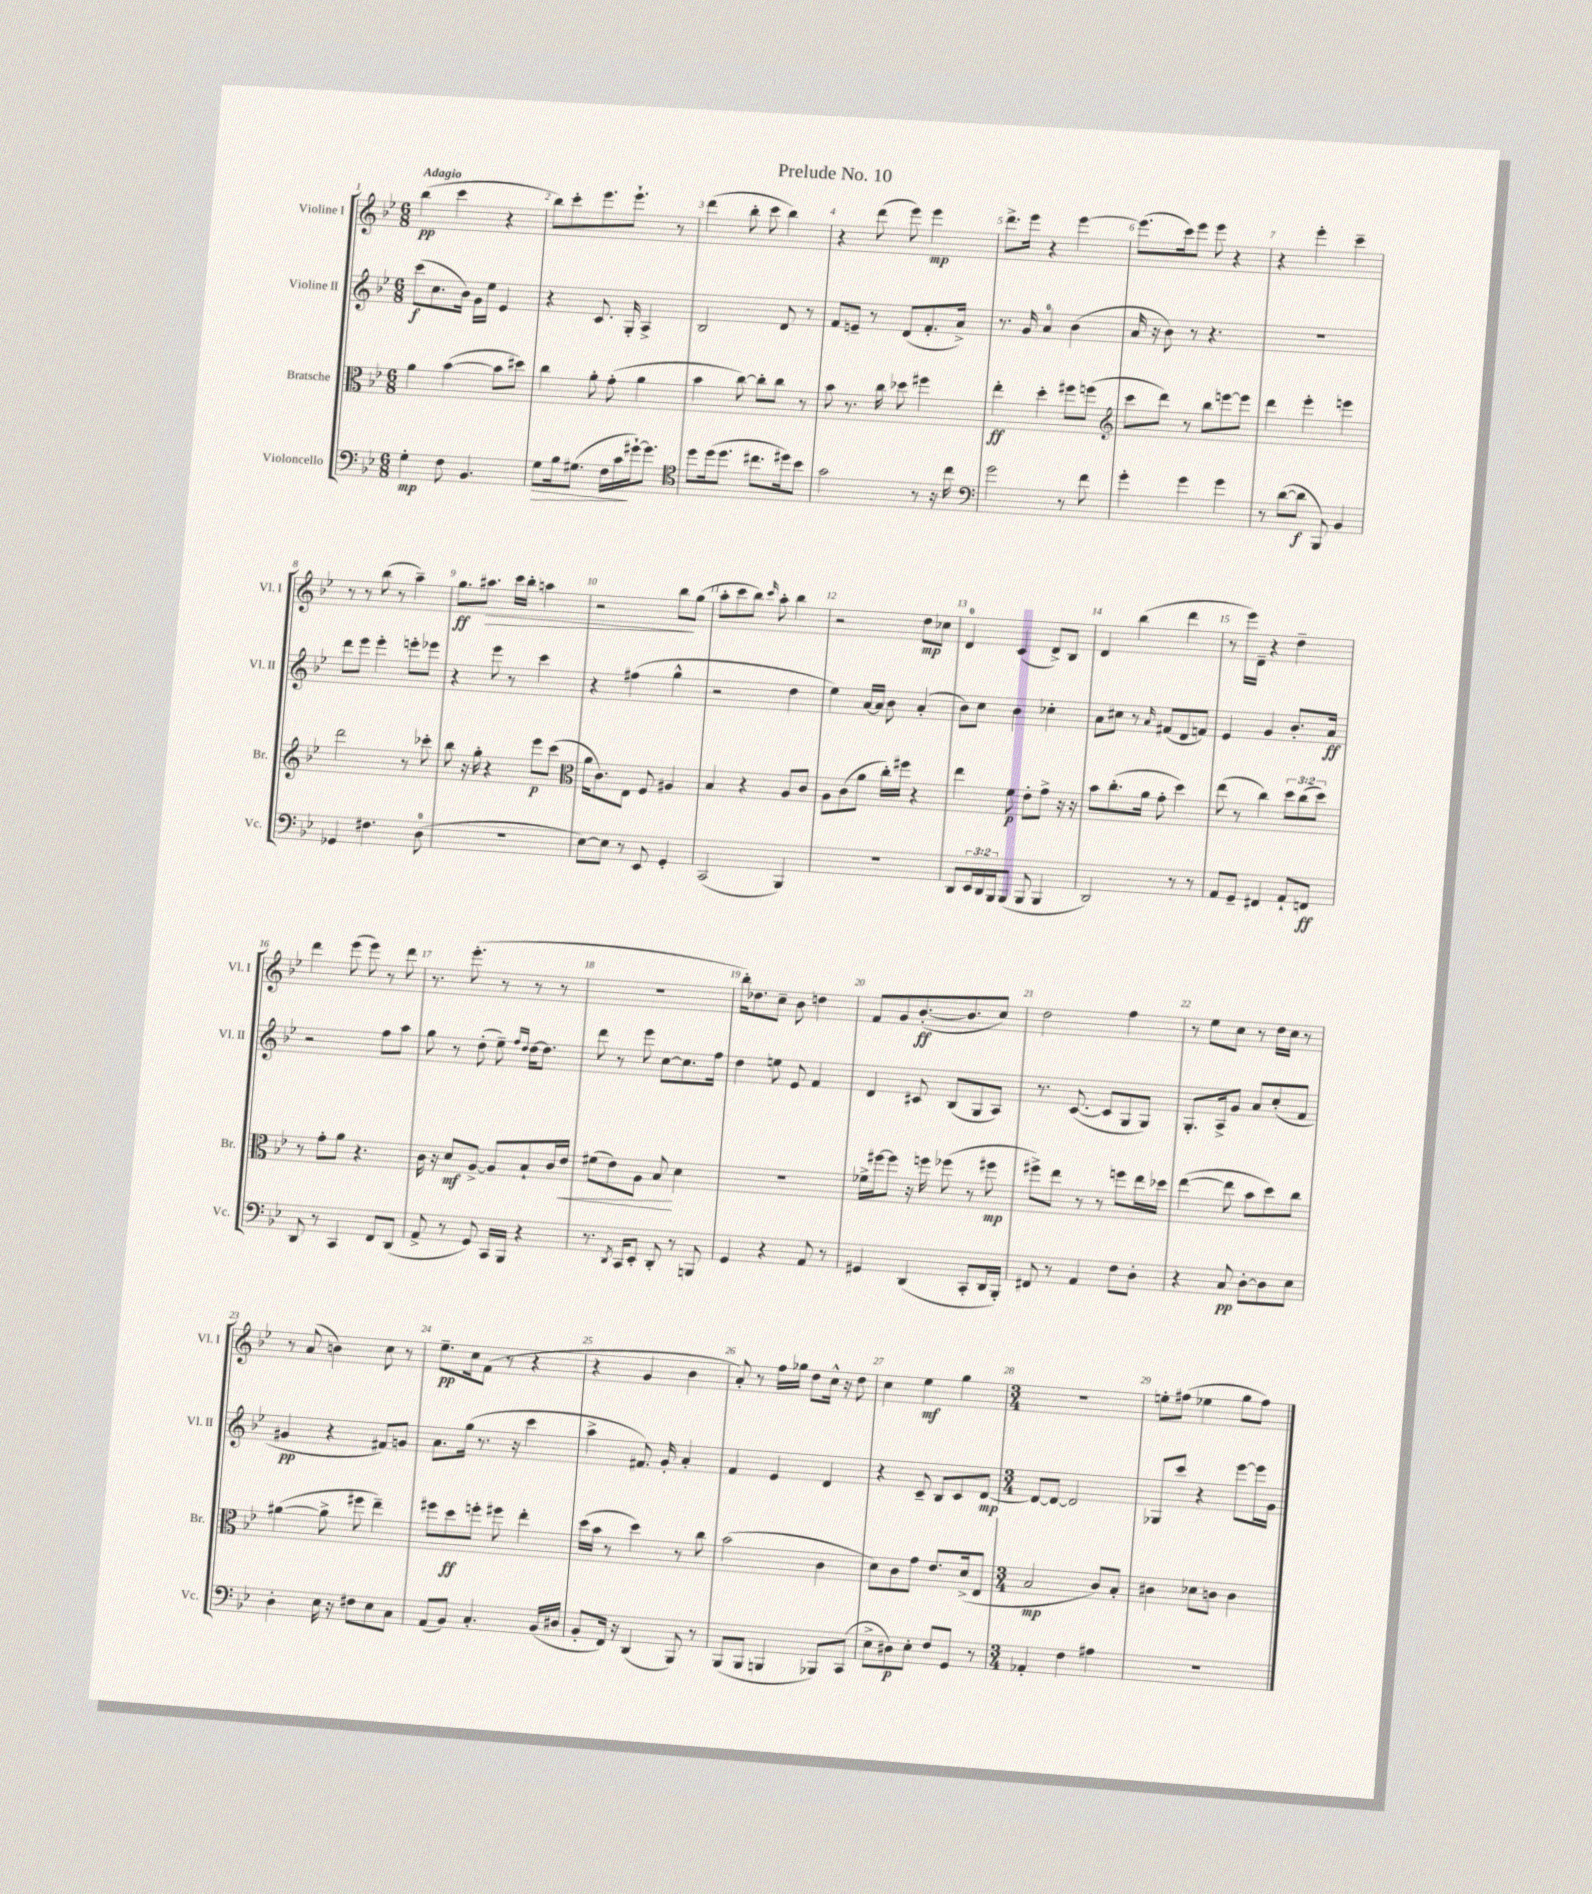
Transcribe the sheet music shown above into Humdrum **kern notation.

**kern	**dynam	**kern	**dynam	**kern	**dynam	**kern	**dynam
*part4	*part4	*part3	*part3	*part2	*part2	*part1	*part1
*staff4	*staff4	*staff3	*staff3	*staff2	*staff2	*staff1	*staff1
*I"Violoncello	*	*I"Bratsche	*	*I"Violine II	*	*I"Violine I	*
*I'Vc.	*	*I'Br.	*	*I'Vl. II	*	*I'Vl. I	*
*clefF4	*	*clefC3	*	*clefG2	*	*clefG2	*
*k[b-e-]	*	*k[b-e-]	*	*k[b-e-]	*	*k[b-e-]	*
*M6/8	*	*M6/8	*	*M6/8	*	*M6/8	*
=1	=1	=1	=1	=1	=1	=1	=1
!	!	!	!	!	!	!LO:TX:a:B:t=Adagio	!
4G'\	mp	4a\	.	(8ccc\L	f	(4bb-\	pp
.	.	.	.	8.cc\	.	.	.
8F\	.	([4b-\	.	.	.	4ccc\	.
.	.	.	.	16b-\Jk)	.	.	.
4.BB-/	.	.	.	16g\LL	.	.	.
.	.	.	.	16ee-\JJ	.	.	.
.	.	8b-\L]	.	4e-/	.	4r	.
.	.	8dd#X\J)	.	.	.	.	.
=2	=2	=2	=2	=2	=2	=2	=2
!	!LO:HP:b	!	!	!	!	!	!
8G\L	>	4cc\	.	4r	.	8bb-\L)	.
16B-\k	.	.	.	.	.	8ccc'\	.
(8.G#X\J	.	.	.	.	.	.	.
.	.	8a'\	.	8.c/	.	8.eee-\	.
16F\LL	.	(8g'\	.	.	.	.	.
16c\	.	.	.	16G'/	.	8.eee-`\J	.
[16g#X`\J)	]	4a\	.	4A^/	.	.	.
8.g#\J]	.	.	.	.	.	.	.
.	.	.	.	.	.	8r	.
=3	=3	=3	=3	=3	=3	=3	=3
*clefC4	*	*	*	*	*	*	*
8dd\L	.	4b-\	.	2B-/	.	(4ddd\	.
(16dd\k	.	.	.	.	.	.	.
8.dd\J	.	.	.	.	.	.	.
.	.	[8cc\)	.	.	.	8bb-'\	.
8.cc#X\L	.	8cc'\L]	.	.	.	8ccc\	.
.	.	8cc\J	.	8d/	.	4bb-\)	.
16dd#X\k)	.	.	.	.	.	.	.
8b-\J	.	8r	.	8r	.	.	.
=4	=4	=4	=4	=4	=4	=4	=4
2g\	.	8b-\	.	8f/L	.	4r	.
.	.	8.r	.	8en~/J	.	.	.
.	.	.	.	8r	.	(8ddd\	.
.	.	16cc\	.	.	.	.	.
.	.	8dd-X\	.	(8d/L	.	8eee-\)	.
8r	.	4ff#X\	.	8.f'/	.	4eee-\	mp
16r	.	.	.	.	.	.	.
16cc\	.	.	.	16a^/Jk)	.	.	.
=5	=5	=5	=5	=5	=5	=5	=5
*clefF4	*	*	*	*	*	*	*
2g\	.	4ee-'\	ff	8.r	.	8.ddd^\L	.
.	.	.	.	16g/	.	16eee-\Jk	.
.	.	4dd'\	.	4a/	.	4r	.
8r	.	8ff#X\L	.	(4b-\	.	[4eee-\	.
8f\	.	(8ffn\J	.	.	.	.	.
=6	=6	=6	=6	=6	=6	=6	=6
*	*	*clefG2	*	*	*	*	*
4g'\	.	8ccc\L	.	16a/	.	(8.eee-\L]	.
.	.	.	.	16r	.	.	.
.	.	8ddd\J)	.	8b-\)	.	.	.
.	.	.	.	.	.	16ccc\k)	.
4g\	.	8r	.	8r	.	8eee-\J	.
.	.	8bb-\L	.	4.r	.	8eee-\	.
4g\	.	[8eeen\	.	.	.	4r	.
.	.	8eee\J]	.	.	.	.	.
=7	=7	=7	=7	=7	=7	=7	=7
8r	.	4ddd\	.	2.r	.	4r	.
([8d\L	.	.	.	.	.	.	.
8d\J]	f	4eee-'\	.	.	.	4eee-'\	.
8BBB-/)	.	.	.	.	.	.	.
4BB-/	.	4eeen\	.	.	.	4ccc~\	.
!!LO:LB:g=z
=8	=8	=8	=8	=8	=8	=8	=8
4GG-X/	.	2ddd\	.	8ddd\L	.	8r	.
.	.	.	.	8eee-\J	.	8r	.
4.F#X\	.	.	.	4eee-'\	.	(8bb-\	.
.	.	.	.	.	.	8r	.
.	.	8r	.	8eeen'\L	.	4aa~\)	.
(8D\	.	8ccc-X'\	.	8eee-X\J	.	.	.
=9	=9	=9	=9	=9	=9	=9	=9
2.r	.	8bb-\	.	4r	.	8.gg\L	ff
.	.	16r	.	.	.	.	.
!	!	!	!	!	!	!	!LO:HP:b
.	.	16gg'\	.	.	.	8.aa#X\J	>
.	.	4r	.	8eee-\	.	.	.
.	.	.	.	8r	.	16ccc\LL	.
.	.	.	.	.	.	16bb-'\JJ	.
.	.	8eee-\L	p	4ccc\	.	4aan\	.
.	.	(8ccc\J	.	.	.	.	.
=10	=10	=10	=10	=10	=10	=10	=10
*	*	*clefC3	*	*	*	*	*
[8E-\L)	.	16a\KL	.	4r	.	2r	.
.	.	8.c\)	.	.	.	.	.
8E-\J]	.	.	.	.	.	.	.
8r	.	8E-\J	.	(4ff#X\	.	.	.
8EE-/	.	8F/	.	.	.	.	.
4GG'/	.	4A#X/	.	4gg^^\	.	8bb-\L	.
.	.	.	.	.	.	(8gg\J	]
=11	=11	=11	=11	=11	=11	=11	=11
(2CC/	.	4B-/	.	2r	.	8aa'\L	.
.	.	.	.	.	.	8ccc\	.
.	.	4r	.	.	.	8bb-\J)	.
.	.	.	.	.	.	16qqccc/	.
.	.	.	.	.	.	8aa'\	.
4BBB-/)	.	8A/L	.	4dd\	.	4bb-\	.
.	.	8c/J	.	.	.	.	.
=12	=12	=12	=12	=12	=12	=12	=12
2.r	.	8A\L	.	4ee-\)	.	2r	.
.	.	(8c\	.	.	.	.	.
.	.	8a\J	.	[16a/LL	.	.	.
.	.	.	.	16a/JJ]	.	.	.
.	.	16cc'\LL)	.	8b-\	.	.	.
.	.	16ff#X\JJ	.	.	.	.	.
.	.	4r	.	(4a'/	.	8dd\L	mp
.	.	.	.	.	.	8cc-X\J	.
=13	=13	=13	=13	=13	=13	=13	=13
8DD/L	.	4ee-\	.	8b-\L)	.	4d/	.
24EE-/L	.	.	.	8cc\J	.	.	.
24DD/	.	.	.	.	.	.	.
24BBB-/J	.	.	.	.	.	.	.
(8BBB-/J	.	8f\	p	4b-\	.	(4c/	.
8BBB-/	.	8e-'\L	.	.	.	.	.
4BBB-/	.	8g^\J	.	4cc-X'\	.	8d^/L)	.
.	.	16r	.	.	.	8B-/J	.
.	.	16r	.	.	.	.	.
=14	=14	=14	=14	=14	=14	=14	=14
2DD/)	.	8b-\L	.	8a\L	.	4d/	.
.	.	(8.cc'\	.	8cc#X\J	.	.	.
.	.	.	.	8r	.	(4bb-\	.
.	.	16a\Jk	.	.	.	.	.
.	.	.	.	16qqa/	.	.	.
.	.	8g'\	.	(8f#X/L	.	.	.
8r	.	4dd\)	.	8d/	.	4ddd\	.
8r	.	.	.	8fn/J)	.	.	.
=15	=15	=15	=15	=15	=15	=15	=15
8AA/L	.	(8ee-\	.	4e-/	.	8r	.
8GG~/J	.	8r	.	.	.	16eee-\LL)	.
.	.	.	.	.	.	16d~\JJ	.
4FF#X/	.	4cc\)	.	4g/	.	4r	.
8AA`/L	.	12dd\L	.	8.b-'/L	.	4dd~\	.
.	.	(12cc\	.	.	.	.	.
8FFn/J	ff	.	.	.	.	.	.
.	.	12dd\J)	.	.	.	.	.
.	.	.	.	16a/Jk	ff	.	.
!!LO:LB:g=z
=16	=16	=16	=16	=16	=16	=16	=16
8DD/	.	8r	.	2r	.	4ddd\	.
8r	.	8g'\L	.	.	.	.	.
4CC/	.	8a\J	.	.	.	(8eee-\	.
.	.	4.r	.	.	.	8eee-\)	.
8FF/L	.	.	.	8ff\L	.	8r	.
(8DD/J	.	.	.	8aa\J	.	8ddd\	.
=17	=17	=17	=17	=17	=17	=17	=17
8AA^/	.	16c\	.	8gg\	.	8.r	.
.	.	16r	.	.	.	.	.
8r	.	8d/L	mf	8r	.	.	.
.	.	.	.	.	.	(8.eee-'\	.
8GG/)	.	[8A^/J	.	(8dd'\	.	.	.
16CC/LL	.	8A/L]	.	8ee-~\)	.	8r	.
16BBB-/JJ	.	.	.	.	.	.	.
.	.	.	.	16qqff/LL	.	.	.
.	.	.	.	16qqdd/JJ	.	.	.
4r	.	8B-`/	.	[16dd\KL	.	8r	.
.	.	.	.	8.dd\J]	.	.	.
.	.	16c/L	.	.	.	8r	.
!	!	!	!LO:HP:b	!	!	!	!
.	.	16e-/JJ	<	.	.	.	.
=18	=18	=18	=18	=18	=18	=18	=18
8.r	.	(8f#X\L	.	8ddd\	.	2.r	.
.	.	8e-\)	.	8r	.	.	.
8qDD/	.	.	.	.	.	.	.
16CC/KL	.	.	.	.	.	.	.
8EE-'/J	.	8A\J	.	8eee-\	.	.	.
8DD'/	.	8B-/	.	[8cc\L	.	.	.
8r	.	4d\	[	8.cc\]	.	.	.
8BBBn/	.	.	.	.	.	.	.
.	.	.	.	16ff\Jk	.	.	.
=19	=19	=19	=19	=19	=19	=19	=19
4GG/	.	2.r	.	4dd\	.	16bb-'\KL)	.
.	.	.	.	.	.	8.dd-X\	.
4r	.	.	.	8een\	.	8cc~\J	.
.	.	.	.	8e-/	.	8b-\	.
8AA/	.	.	.	4f/	.	4ddn\	.
8r	.	.	.	.	.	.	.
=20	=20	=20	=20	=20	=20	=20	=20
4GG#X/	.	16f-X^\LL	.	4d/	.	8f/L	.
.	.	[16ff#X\J	.	.	.	.	.
.	.	8ff#\J]	.	.	.	8g/	.
(4DD/	.	16r	.	8c#X/	.	([8.b-'/	ff
.	.	16ffn\	.	.	.	.	.
.	.	(8ff-X\	.	(8B-/L	.	.	.
.	.	.	.	.	.	8.b-/]	.
8CC'/L	.	8r	.	8G/	.	.	.
16DD/L	.	8ff#X\	mp	8A/J)	.	8cc/J)	.
16BBB-'/JJ)	.	.	.	.	.	.	.
=21	=21	=21	=21	=21	=21	=21	=21
8FF#X/	.	8ff#X^\L)	.	8.r	.	2dd\	.
8r	.	8ee-\J	.	.	.	.	.
.	.	.	.	([8.c/	.	.	.
4AA/	.	8r	.	.	.	.	.
.	.	8r	.	8c/L]	.	.	.
8F\L	.	8ffn\L	.	8G/	.	4ff\	.
8D'\J	.	16ee-\L	.	8G/J)	.	.	.
.	.	16dd-X\JJ	.	.	.	.	.
=22	=22	=22	=22	=22	=22	=22	=22
4r	.	([4ee-\	.	8.G'/L	.	8r	.
.	.	.	.	.	.	8ee-\L	.
.	.	.	.	16A^/k	.	.	.
8C/	pp	8ee-\]	.	8g/J	.	8cc\J	.
[8D'\L	.	8b-\L	.	8a/L	.	8r	.
8D\]	.	8dd\)	.	(8cc'/	.	16dd\LL	.
.	.	.	.	.	.	16cc\JJ	.
8E-\J	.	8cc\J	.	8f/J	.	8r	.
!!LO:LB:g=z
=23	=23	=23	=23	=23	=23	=23	=23
4D'\	.	([4a#X\	.	4g#X/	pp	8r	.
.	.	.	.	.	.	(8a/	.
16E-\	.	8a#^\]	.	4r	.	4bn\)	.
16r	.	.	.	.	.	.	.
8F#X\L	.	8ff#X\	.	.	.	.	.
8E-\	.	4ee-~\)	.	8f#X/L)	.	8cc\	.
8C\J	.	.	.	8gn/J	.	8r	.
=24	=24	=24	=24	=24	=24	=24	=24
(8AA/L	.	8ff#X\L	.	8.a\L	.	8.ee-~\L	pp
8BB-/J)	.	8dd\	ff	.	.	.	.
.	.	.	.	(16gg\Jk	.	16cc\k	.
4.C'/	.	8ffn'\J	.	8.r	.	(8f\J	.
.	.	8ff#X\	.	.	.	8r	.
.	.	.	.	16r	.	.	.
.	.	4ee-'\	.	4ccc\	.	4r	.
(16BB-/LL	.	.	.	.	.	.	.
16D#X/JJ	.	.	.	.	.	.	.
=25	=25	=25	=25	=25	=25	=25	=25
8BB-'/L	.	(16dd\LL	.	4aa^\	.	4r	.
.	.	16b-\JJ	.	.	.	.	.
16FF/Jk)	.	8r	.	.	.	.	.
16r	.	.	.	.	.	.	.
(4DD/	.	4dd\)	.	8.f#X/)	.	4g/	.
.	.	.	.	16g'/	.	.	.
8BBB-/)	.	8r	.	4a'/	.	4b-\	.
8r	.	8cc\	.	.	.	.	.
=26	=26	=26	=26	=26	=26	=26	=26
(8BBB-/L	.	(2b-\	.	4f/	.	8a'/)	.
8BBB-/J	.	.	.	.	.	8r	.
4BBBn/	.	.	.	4e-/	.	16ff\LL	.
.	.	.	.	.	.	16gg-X\JJ	.
.	.	.	.	.	.	8dd\L	.
8BBB-X/L)	.	4c\	.	4d/	.	16cc^^\Jk	.
.	.	.	.	.	.	16r	.
(8CC/J	.	.	.	.	.	8dd\	.
=27	=27	=27	=27	=27	=27	=27	=27
8E-^\L	.	8d\L)	.	4r	.	4cc\	.
8D#X\)	p	8c\	.	.	.	.	.
8E-'\J	.	8g\J	.	8c~/	.	4ee-\	mf
8F/L	.	8.e-/L	.	8B-/L	.	.	.
8GG/J	.	.	.	8c/	.	4gg\	.
.	.	(16d^/k	.	.	.	.	.
8r	.	8E-/J	.	[8d/J	mp	.	.
=28	=28	=28	=28	=28	=28	=28	=28
*M3/4	*	*M3/4	*	*M3/4	*	*M3/4	*
4AA-X'/	.	2B-/	mp	8d/L_	.	2.r	.
.	.	.	.	8d/J_	.	.	.
4F\	.	.	.	2d/]	.	.	.
4A#X\	.	8c/L)	.	.	.	.	.
.	.	8B-'/J	.	.	.	.	.
=29	=29	=29	=29	=29	=29	=29	=29
2.r	.	4c#X\	.	8G-X/L	.	8een'\L	.
.	.	.	.	8ccc/J	.	(8ff#X\J	.
.	.	8d-X\L	.	4r	.	4ee-X\	.
.	.	8cn\J	.	.	.	.	.
.	.	4c\	.	[8eee-\L	.	8gg\L	.
.	.	.	.	16eee-\L]	.	8ff#\J)	.
.	.	.	.	16g\JJ	.	.	.
==	==	==	==	==	==	==	==
*-	*-	*-	*-	*-	*-	*-	*-
